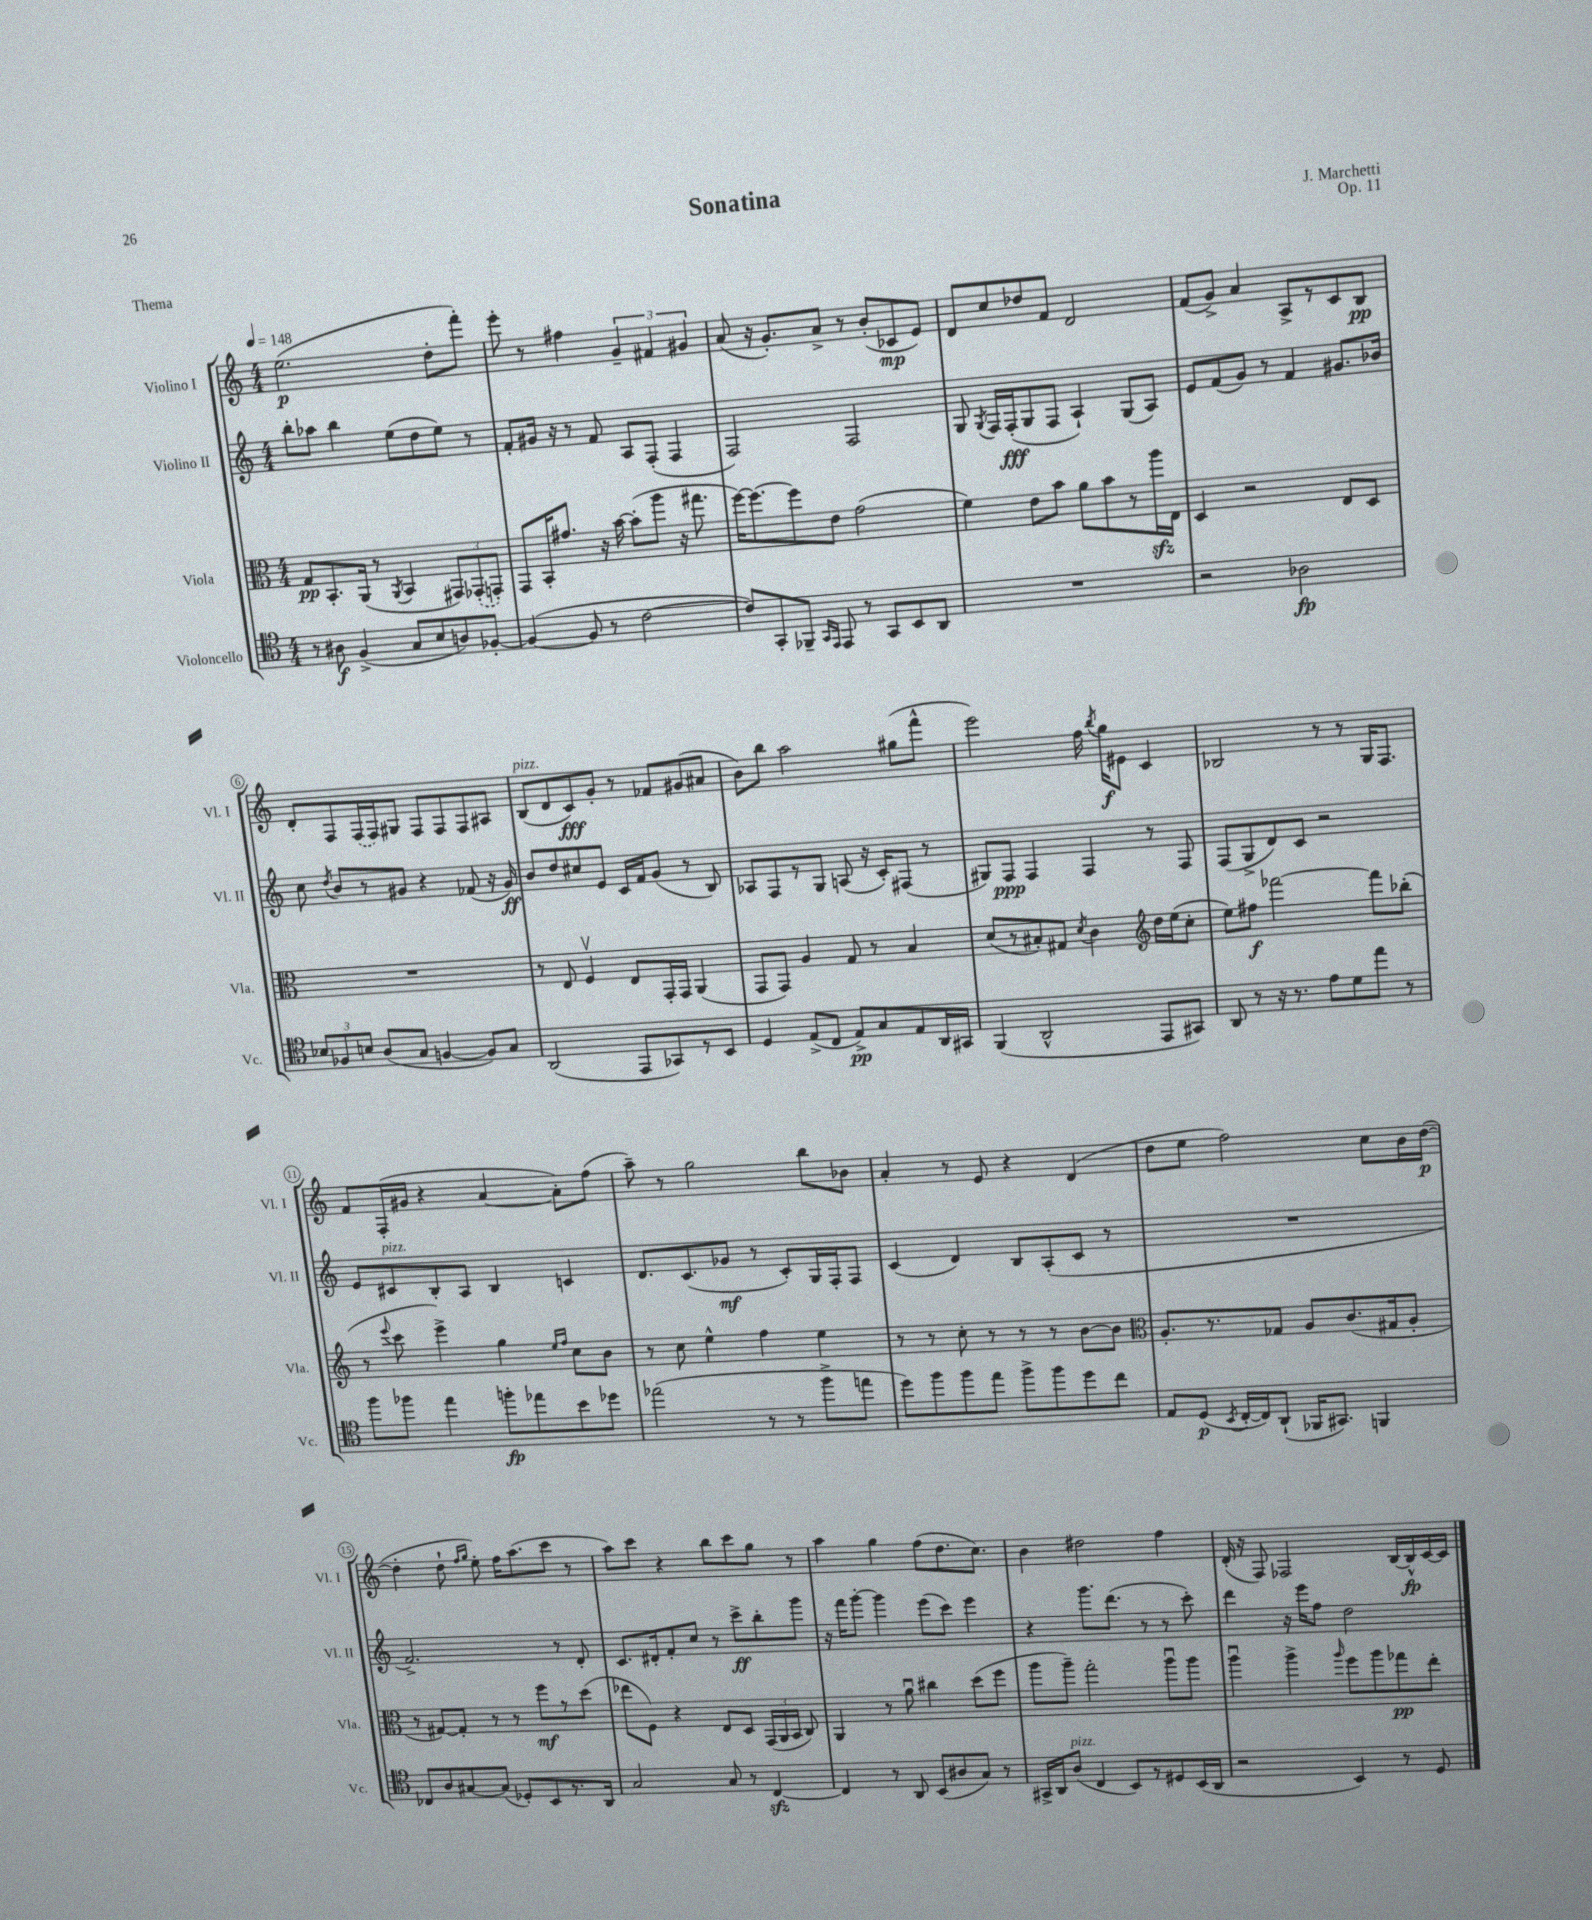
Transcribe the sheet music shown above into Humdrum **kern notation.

**kern	**kern	**kern	**kern
*staff4	*staff3	*staff2	*staff1
*clefC4	*clefC3	*clefG2	*clefG2
*k[]	*k[]	*k[]	*k[]
*M4/4	*M4/4	*M4/4	*M4/4
*MM148	*MM148	*MM148	*MM148
8r	8G	8bb'	(2.ee
8A#	8.BB'	8aa-	.
(4F^	.	4bb	.
.	(16AA	.	.
.	8r	.	.
.	8qAA	.	.
8G	4BB	(8ee	.
8B	.	8dd	.
8A)	12GG#)	8ee)	8dd'
.	(12GG-'	.	.
[8F-'	.	8r	8fff')
.	12GG')	.	.
=	=	=	=
(4F-_	8GG	8f'	8eee'
.	16BB'	16g#	8r
.	8.g#	16r	.
8F-]	.	8r	4ff#
8r	16r	8f	.
.	[16b	.	.
[2c	(8b']	8A	6g~
.	8aa	(8F'	.
.	.	.	6f#
.	16r	4F	.
.	8.gg#	.	.
.	.	.	6g#
=	=	=	=
8c])	[16ff)	2F)	(8a
.	8.ff_	.	.
8GG'	.	.	16r
.	.	.	8.g')
8FF-~	8ff]	.	.
16qqGG	.	.	.
16qqEE	.	.	.
8EE	8e	.	8a^
8r	(2g	2F	8r
8GG	.	.	(8b'
8BB	.	.	8c-
8AA	.	.	8e)
=	=	=	=
1r	4f)	8G	8d
.	.	8qG	.
.	.	16F	8cc
.	.	(16F'	.
.	8e	8G	8dd-
.	8b	8F	8f
.	8a	4A`)	2d
.	8b	.	.
.	8r	(8G	.
.	16aa	8A)	.
.	16E	.	.
=	=	=	=
2r	4D	8e	(8f
.	.	(8f	8g^)
.	2r	8g)	4a
.	.	8r	.
2A-	.	4f	8A^
.	.	.	8r
.	8E	8.g#	8c
.	8D	.	8B
.	.	16b-	.
=	=	=	=
12B-	1r	8cc	8d'
12F-	.	.	.
.	.	8qdd	.
.	.	8b	8F
12B	.	.	.
(8A	.	8r	(16F
.	.	.	16F)
8G	.	8g#	8G#
[4F	.	4r	8F
.	.	.	8F
8F])	.	(8f-	8F
8G	.	16r	8A#
.	.	16g#)	.
=	=	=	=
(2AA	8r	8b	(8B
.	8E	8dd	8d
.	4Fv	8cc#	8c)
.	.	8e	8g'
8EE	8E	16c	8r
.	.	16f	.
8GG-)	16GG'	(8g	8f-
.	16GG	.	.
8r	(4AA	8r	(8g#
8BB	.	8B)	8a#
=	=	=	=
4D	8GG	8A-	8b)
.	8GG)	8F	8bb
(8E^	4A	8r	2aa
8C	.	8G	.
8E^)	8G	(8A	.
8G	8r	16r	.
.	.	16c')	.
8E	4B	(8F#	(8gg#
16AA	.	8r	8fff^^
16GG#	.	.	.
=	=	=	=
(4FF	(8d	8G#)	2eee)
.	8r	8F	.
2AA^^	8B#')	4F	.
.	8G#	.	.
.	8qd	.	.
.	4c	4F	16ff
.	.	.	8qbb
.	.	.	16gg
.	.	.	8e#
*	*clefG2	*	*
8EE	16dd	8r	4c
.	(16ee	.	.
8GG#)	8cc'	8F	.
=	=	=	=
8AA	8ee)	(8F	2B-
8r	8ff#	8G^	.
16r	[2fff-	8d)	.
8.r	.	.	.
.	.	8c	.
8e	.	2r	8r
8d	.	.	8r
8ee	8fff-]	.	16G
.	.	.	8.F
8r	(8bb-'	.	.
=	=	=	=
8ff	8r	8e	8f
.	8qqeee	.	.
8ff-	8ccc	8c#	(16F'
.	.	.	16g#
4ee	4eee^)	8B'	4r
.	.	8A	.
8ff'	4gg	4B	[4a
8ee-	.	.	.
.	16qqee	.	.
.	16qqff	.	.
8b	8cc	4c	8a'])
8dd-	8b	.	(8ff
=	=	=	=
(2ee-	8r	8.d	8aa~)
.	8cc	.	8r
.	.	(8.c	.
.	4ee^^	.	2gg
.	.	8g-	.
8r	4ff	8r	.
8r	.	8c')	.
8ff^	4ee	16G	8bb
.	.	16F'	.
8ee	.	8F	8b-
=	=	=	=
8dd)	8r	(4c	4a'
8ff	8r	.	.
8ff	8cc'	4d)	8r
8ee	8r	.	8e
8ff^	8r	8B	4r
8ff	8r	(8A'	.
8dd	[8b	8c	(4d
8cc	8b]	8r	.
=	=	=	=
*	*clefC3	*	*
8E	8.A'	1r	8dd
(8D	.	.	8ee
.	8.r	.	.
8qBB	.	.	.
[16C'	.	.	2ff)
16C])	.	.	.
(8AA`	8G-	.	.
16FF-	8A	.	.
8.GG#)	.	.	.
.	(8.c	.	.
4FF	.	.	8cc
.	16G#	.	.
.	8A'	.	16b
.	.	.	([16dd
=	=	=	=
8C-	8r	2.f^)	4dd']
8A	[8G#)	.	.
[8G#	8G#']	.	8dd`
.	.	.	16qqff
.	.	.	16qqgg
(8G#]	8r	.	8ee')
8D-')	8r	.	16ff
.	.	.	(8.aa
8BB	8ff	.	.
8.r	8r	8r	8ccc
.	(8dd	8d'	8r
16AA	.	.	.
=	=	=	=
2G	8ee-	8.c	8aa)
.	8F)	.	8ccc
.	.	16d#'	.
.	4r	8f'	4r
.	.	8cc	.
8G	8E	8r	8bb
8r	8D	8ccc^	8ccc
[4C	(24GG	8bb'	8gg
.	24AA	.	.
.	24BB	.	.
.	8C)	8ggg	8r
=	=	=	=
4C]	4AA	16r	4aa
.	.	16fff	.
.	.	[8ggg'	.
8r	8r	4ggg]	4gg
8AA	8au	.	.
(8BB	4cc#	(8eee	(8ff
8A#	.	8ccc)	8.dd
8G)	(8dd	4eee	.
.	.	.	8.cc)
8r	8ff	.	.
=	=	=	=
16GG#^	8aa	4r	4b
16AA	.	.	.
(8A	8aa~)	.	.
4C	2gg'	8.ggg	2dd#
.	.	(8.ddd	.
8BB)	.	.	.
8r	.	8r	.
8D#	8aau	8r	4ff
(16BB	8aa	8ccc')	.
16AA	.	.	.
=	=	=	=
2r	4aau	4ddd	(16d'
.	.	.	16r
.	.	.	8F)
.	4aa^	16r	2F-
.	.	16eee	.
.	.	8ff	.
.	16qqaa	.	.
4BB)	8ff	2dd	.
.	8aa	.	.
8r	8gg-	.	[16B
.	.	.	16B^^]
8D	8ee'	.	[16c
.	.	.	16c]
==	==	==	==
*-	*-	*-	*-
